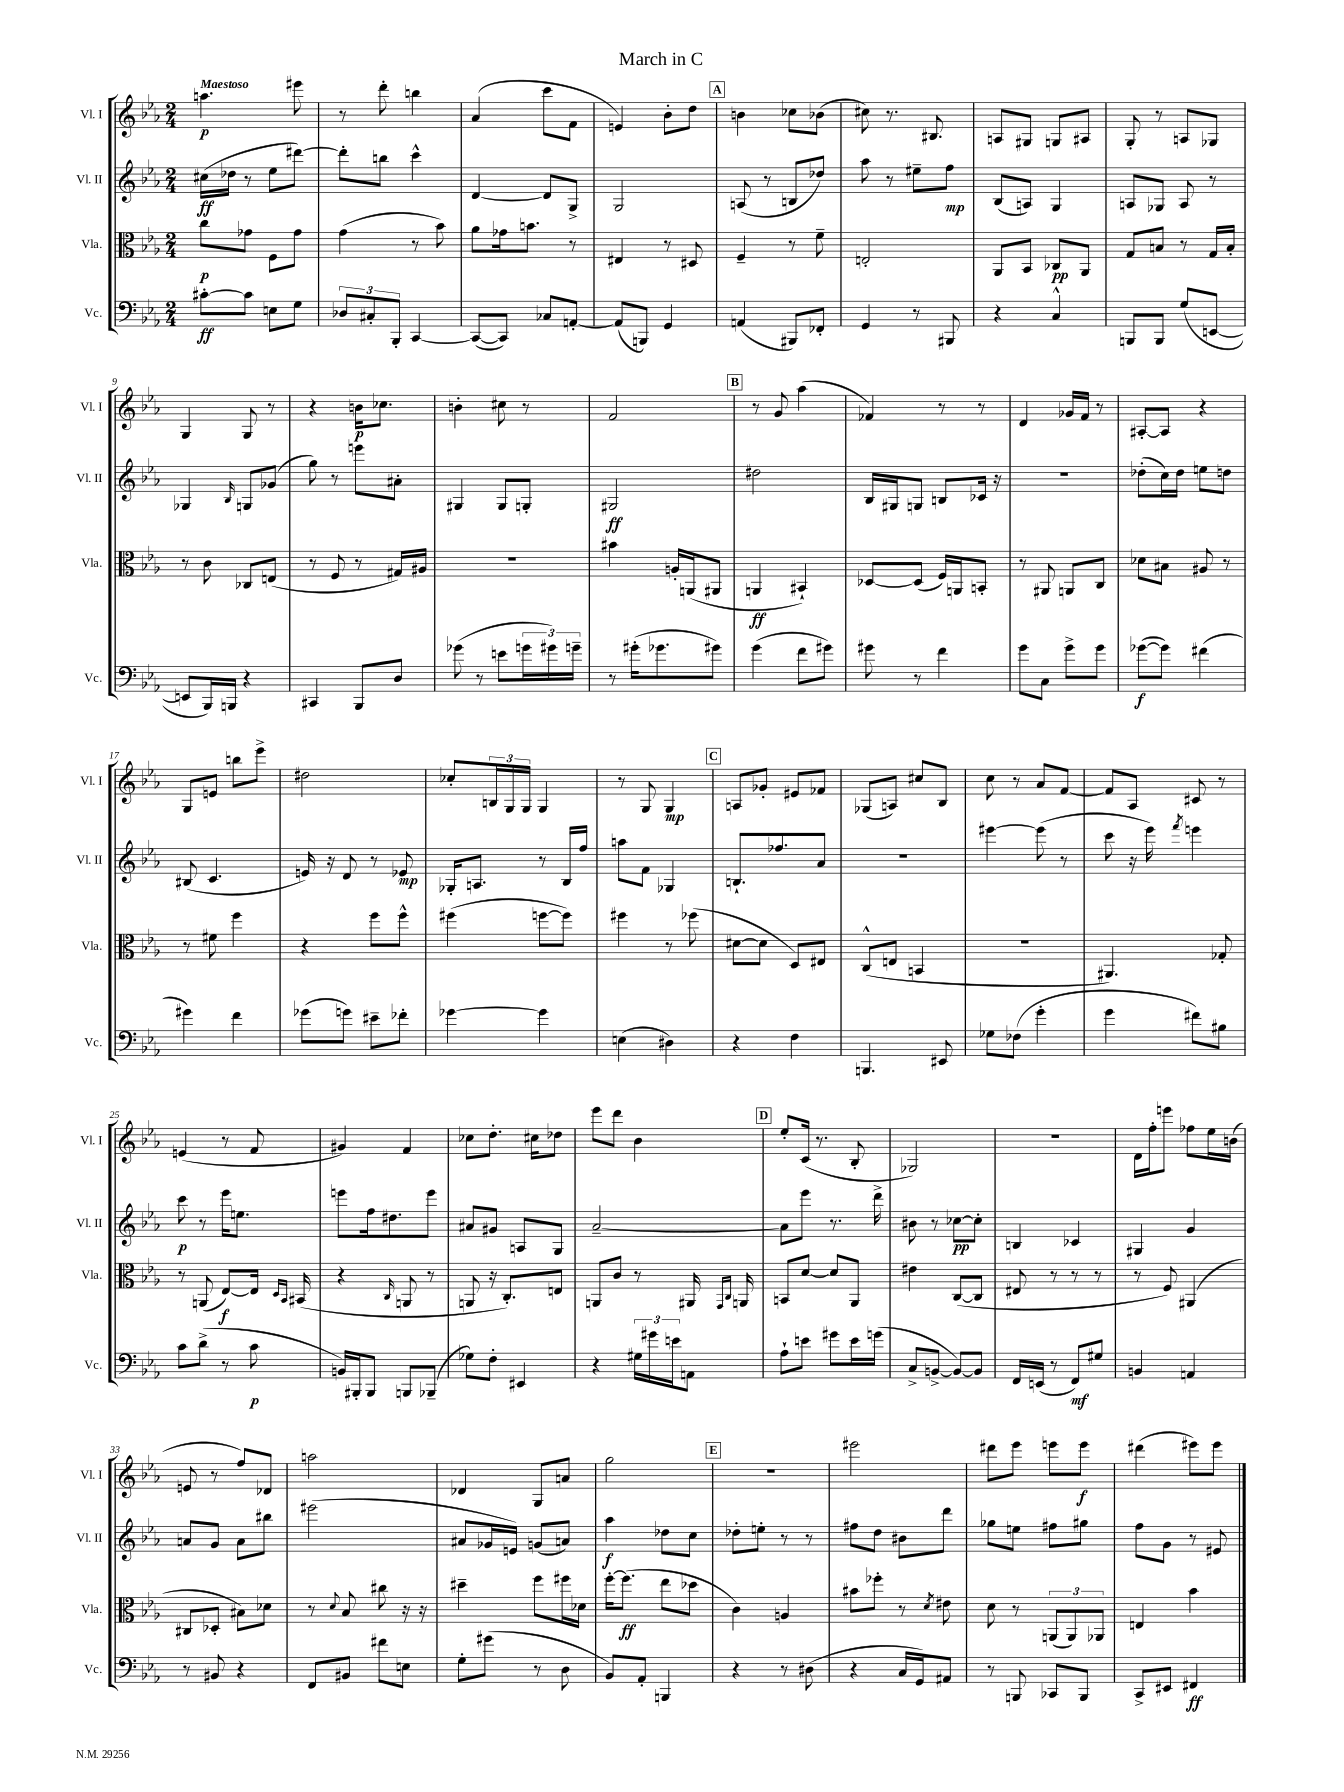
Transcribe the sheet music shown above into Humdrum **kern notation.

**kern	**kern	**kern	**kern
*staff4	*staff3	*staff2	*staff1
*clefF4	*clefC3	*clefG2	*clefG2
*k[b-e-a-]	*k[b-e-a-]	*k[b-e-a-]	*k[b-e-a-]
*M2/4	*M2/4	*M2/4	*M2/4
[8c#'	8cc	(16cc#	4.aa
.	.	16dd-	.
8c#]	8g-	8r	.
8E	8F	8ee-	.
8G	8g-	[8ddd#)	8eee#
=	=	=	=
12D-	(4g	8ddd#']	8r
12C#'	.	.	.
.	.	8bb	8ddd'
12BBB-'	.	.	.
[4CC	8r	4ccc^^	4bb
.	8b-)	.	.
=	=	=	=
(8CC_	8a-	[4d	(4a-
8CC])	16g-	.	.
.	8.b	.	.
8C-	.	8d]	8ccc
[8AA'	8r	8G^	8f
=	=	=	=
(8AA]	4E#	2G	4e)
8BBB)	.	.	.
4GG	8r	.	8b-'
.	8D#	.	8dd
=	=	=	=
(4AA	4F~	(8A	4b
.	.	8r	.
8BBB#)	8r	8B	8cc-
8FF-'	8f~	8dd-)	(8b-
=	=	=	=
4GG	2E'	8aa-	8cc#)
.	.	8r	8.r
8r	.	8ee#~	.
.	.	.	8.B#
8BBB#	.	8ff	.
=	=	=	=
4r	8AA-	(8B-	8A
.	8BB-	8A)	8G#
4C^^	8C-	4G	8G
.	8AA-	.	8A#
=	=	=	=
8BBB	8G	8A	8G'
8BBB	8B	8G-	8r
(8G	8r	8A	8A
[8EE	16G	8r	8G-
.	16B'	.	.
=	=	=	=
8EE]	8r	4G-	4G
16BBB-)	8c	.	.
16BBB	.	.	.
.	.	16qqB-	.
4r	8C-	8G	8G
.	(8E	(8g-	8r
=	=	=	=
4CC#	8r	8gg)	4r
.	8F	8r	.
8BBB-	8r	8eee	16b
.	.	.	8.cc-
8D	16G#)	8a#'	.
.	16A#	.	.
=	=	=	=
(8g-	2r	4G#	4b'
8r	.	.	.
8e	.	8G#	8cc#
24g	.	8G'	8r
24g#)	.	.	.
24g~	.	.	.
=	=	=	=
8r	4b#	2G#	2f
(16g#'	.	.	.
8.g-	.	.	.
.	16A'	.	.
.	(16AA	.	.
8g#)	8AA#	.	.
=	=	=	=
(4g	4AA	2dd#	8r
.	.	.	8g
8f	4BB#`)	.	(4aa-
8g#)	.	.	.
=	=	=	=
8g#	[8D-	16B-	4f-)
.	.	16G#	.
8r	(8D-]	8G	.
4f	16F)	8B	8r
.	16AA	.	.
.	8BB'	16c-	8r
.	.	16r	.
=	=	=	=
8g	8r	2r	4d
8C	8AA#	.	.
8g^	8AA	.	16g-
.	.	.	16f
8g	8C	.	8r
=	=	=	=
([8g-	8d-	(8dd-'	[8A#'
8g-])	8B#	16cc)	8A#]
.	.	16dd-	.
(4f#	8A#	8ee	4r
.	8r	8dd	.
=	=	=	=
4g#)	8r	(8B#	8G
.	8f#	4.c	8e
4f	4ff	.	8bb
.	.	.	8eee-^
=	=	=	=
(8g-	4r	16e)	2dd#
.	.	16r	.
8g)	.	8d	.
8e#~	8ff	8r	.
8f-'	8ff^^	8e-	.
=	=	=	=
[4g-	(4ff#	16G-'	8cc-'
.	.	8.A	.
.	.	.	24B
.	.	.	24G
.	.	.	24G
4g-]	[8ff	8r	4G
.	8ff])	16B-	.
.	.	16ff	.
=	=	=	=
(4E	4ff#	8aa	8r
.	.	8f	8G
4D#)	8r	4G-	4G
.	(8ff-	.	.
=	=	=	=
4r	[8d#	8.B`	8A
.	8d#]	.	8g-'
.	.	8.ff-	.
4F	8D)	.	8e#
.	8E#	8a-	8f-
=	=	=	=
4.BBB	(8C^^	2r	(8G-
.	8E	.	8A)
.	4BB	.	8cc#
8EE#	.	.	8B-
=	=	=	=
8G-	2r	[4eee#	8cc
(8F-	.	.	8r
4g'	.	(8eee#]	8a-
.	.	8r	[8f
=	=	=	=
4g	4.AA#)	8ccc	8f]
.	.	16r	8A-
.	.	16eee-)	.
.	.	8qfff	.
8f#)	.	4eee	8c#
8B#	8G-'	.	8r
=	=	=	=
8c	8r	8ccc	(4e
(8d^	(8AA	8r	.
8r	[8E-)	16eee-	8r
.	.	8.ee	.
8c	16E-]	.	8f
.	16qqD	.	.
.	16qqBB-	.	.
.	(16BB#	.	.
=	=	=	=
16BB)	4r	8eee	4g#)
16BBB#'	.	.	.
8BBB#	.	16ff	.
.	.	8.dd#	.
.	16qqC	.	.
8BBB	8AA	.	4f
(8BBB-~	8r	8eee	.
=	=	=	=
8G-)	8AA	8a#	8cc-
8F'	16r	8g#	8.dd'
.	8.C')	.	.
4EE#	.	8A	.
.	.	.	16cc#
.	8E	8G	8dd-
=	=	=	=
4r	8AA	[2a-~	8eee-
.	8c	.	8ddd
24G#	8r	.	4b-
24g#	.	.	.
24e	.	.	.
8AA	16AA#	.	.
.	16qqGG	.	.
.	16qqC	.	.
.	16AA	.	.
=	=	=	=
8A-`	8BB	8a-]	8ee-'
8e	[8d	8eee-	(16c
.	.	.	8.r
8g#	8d]	8.r	.
16e	8AA-	.	8B-'
(16g	.	16ddd^	.
=	=	=	=
8C^	4e#	8b#	2G-)
[8BB^	.	8r	.
8BB_)	([8C	[8cc-	.
8BB]	8C]	8cc-']	.
=	=	=	=
16FF	8E#	4B	2r
(16EE	.	.	.
8r	8r	.	.
8FF)	8r	4c-	.
8G#	8r	.	.
=	=	=	=
4BB	8r	4G#	16d
.	.	.	16ff'
.	8F)	.	8eee
4AA	(4AA#	4g	8ff-
.	.	.	16ee-
.	.	.	(16b
=	=	=	=
8r	8C#	8a	8e
8BB#	8D-'	8g	8r
4r	8B#)	8a	8ff)
.	8d-	8bb#	8d-
=	=	=	=
8FF	8r	(2eee#	2aa
.	8qqd	.	.
8BB#	8B-	.	.
8f#	8cc#	.	.
8E	16r	.	.
.	16r	.	.
=	=	=	=
8G'	4dd#~	8a#	4d-
(8g#	.	16g-	.
.	.	16e)	.
8r	8ff	(8g	8G
8D	16ff#	8a)	8a
.	16d-	.	.
=	=	=	=
8BB-)	[16ff'	4aa-	2gg
.	(8.ff]	.	.
8AA-'	.	.	.
4BBB	8ee-	8dd-	.
.	8dd-	8cc	.
=	=	=	=
4r	4c)	8dd-'	2r
.	.	8ee'	.
8r	4A	8r	.
(8D#	.	8r	.
=	=	=	=
4r	8b#	8ff#	2eee#
.	8ff-'	8dd	.
16C	8r	8b#	.
16GG)	.	.	.
.	8qd	.	.
8AA#	8e#	8ddd	.
=	=	=	=
8r	8d	8gg-	8ddd#
8BBB	8r	8ee	8eee-
8CC-	(12AA	8ff#	8eee
.	12AA)	.	.
8BBB	.	8gg#	8eee
.	12AA-	.	.
=	=	=	=
8CC^	4E	8ff	(4ddd#
8EE#	.	8g	.
4FF#	4b-	8r	8eee#)
.	.	8e#	8eee#
==	==	==	==
*-	*-	*-	*-
